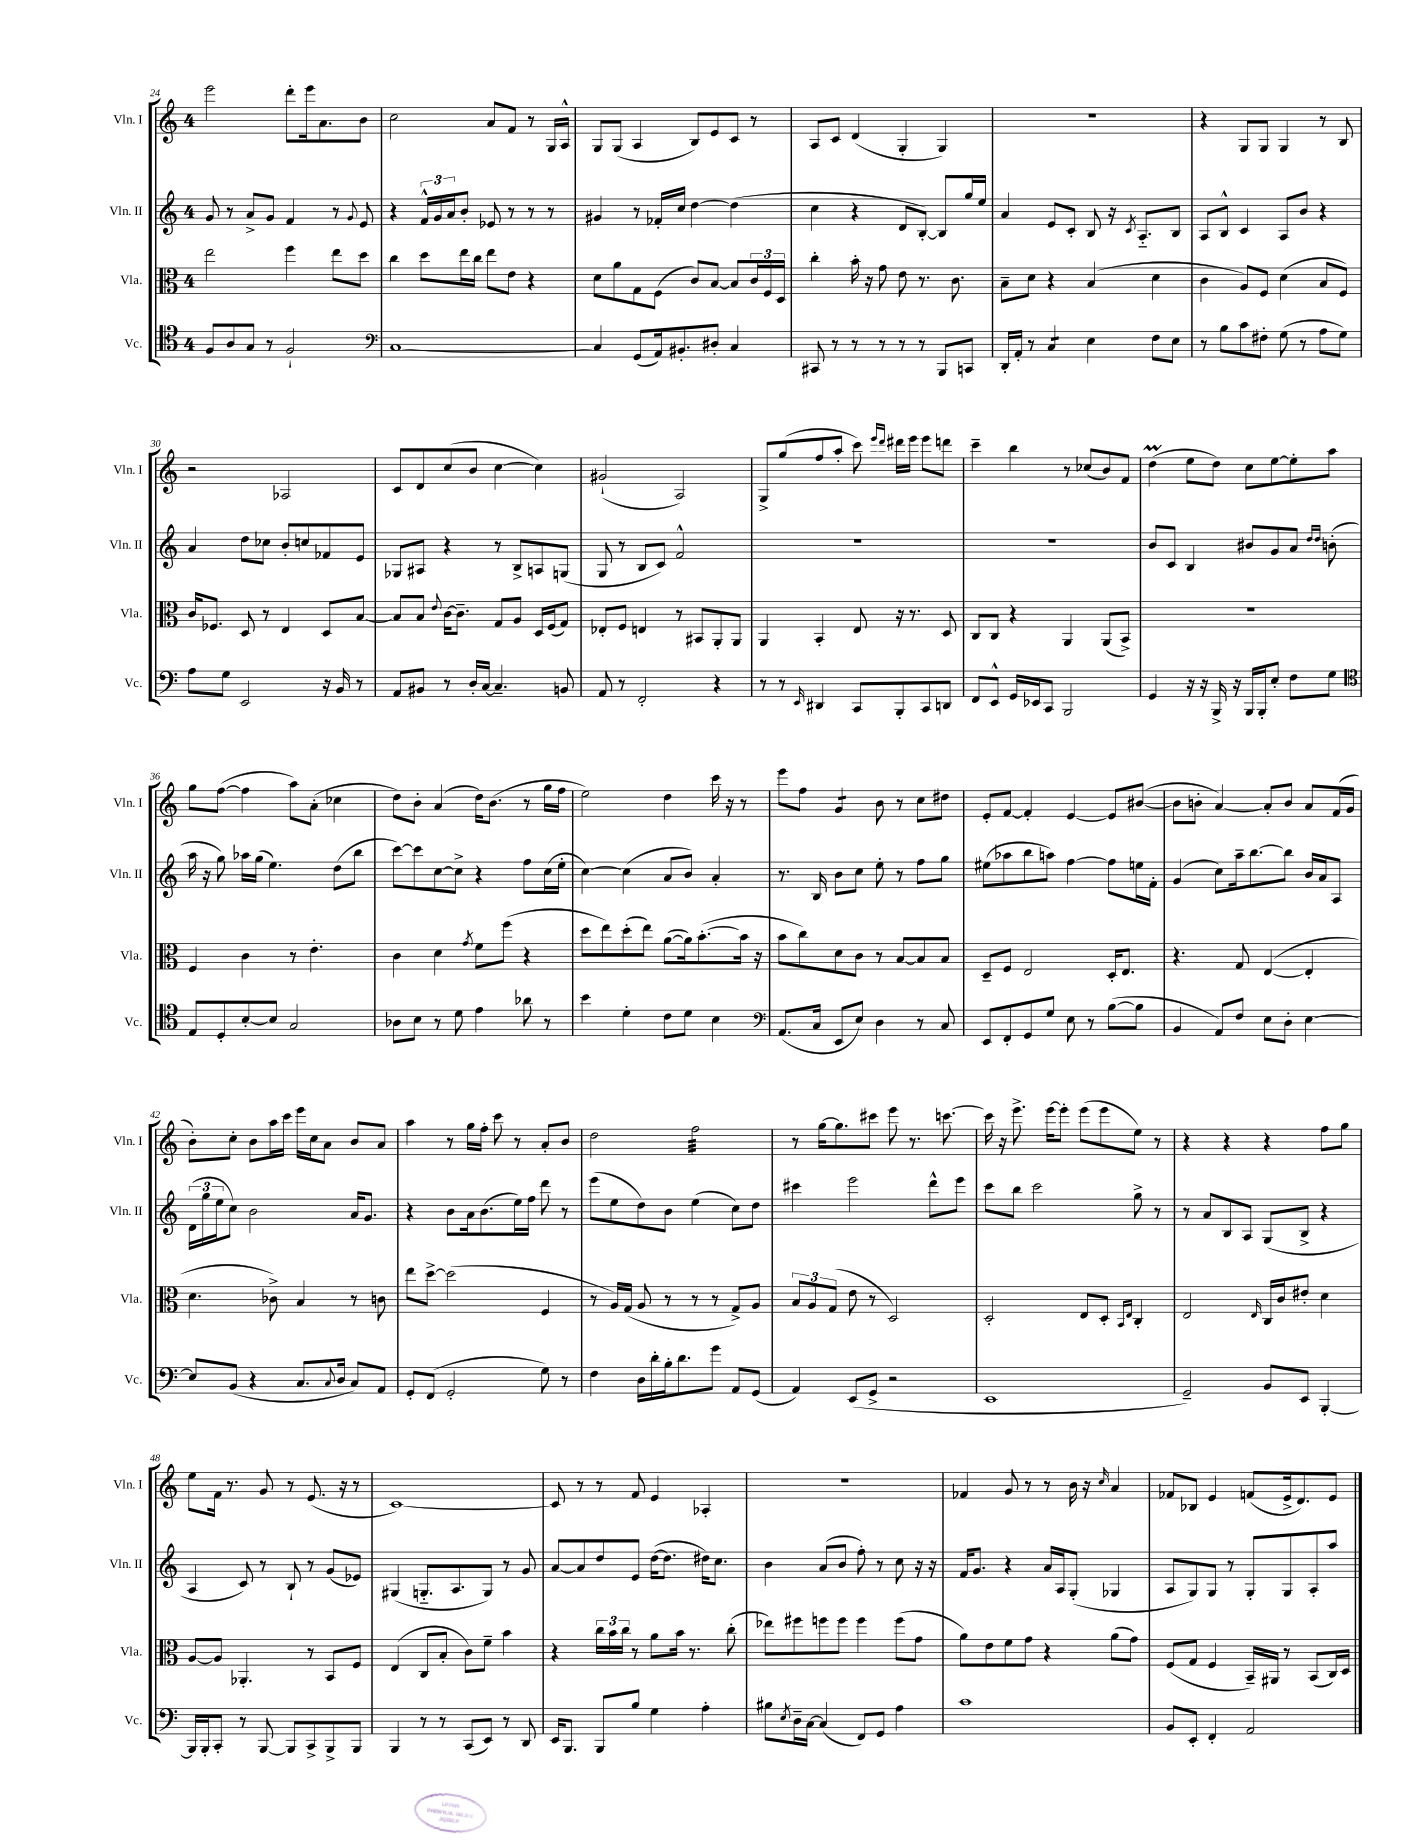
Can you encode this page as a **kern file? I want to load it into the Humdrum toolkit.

**kern	**kern	**kern	**kern
*part4	*part3	*part2	*part1
*staff4	*staff3	*staff2	*staff1
*I"Vc.	*I"Vla.	*I"Vln. II	*I"Vln. I
*I'Vc.	*I'Vla.	*I'Vln. II	*I'Vln. I
*clefC4	*clefC3	*clefG2	*clefG2
*k[]	*k[]	*k[]	*k[]
*M4/4	*M4/4	*M4/4	*M4/4
=24	=24	=24	=24
8F/L	2ee\	8g/	2eee\
8A/	.	8r	.
8G/J	.	8a^/L	.
8r	.	8g/J	.
2F`/	4ff\	4f/	8ddd'\L
.	.	.	16eee\k
.	.	.	8.a\
.	8ee\L	8r	.
.	.	8qqg/	.
.	8dd\J	8e/	8b\J
=25	=25	=25	=25
*clefF4	*	*	*
[1C	4cc\	4r	2cc\
.	8dd\L	24f^^/LL	.
.	.	24g/	.
.	.	24a/J	.
.	16ee\L	8b'/J	.
.	16cc\JJ	.	.
.	8ee\L	8e-X/	8a/L
.	8e\J	8r	8f/J
.	4r	8r	8r
.	.	8r	16G/LL
.	.	.	16A^^/JJ
=26	=26	=26	=26
4C/]	8d\L	4g#X/	8G/L
.	8a\	.	(8G/J
(8GG/L	8G\	8r	4A/
16AA/k)	(8F\J	16f-X'/LL	.
8.BB#X'/	.	16cc/JJ	.
.	8c/L)	[4dd\	8B/L)
8D#X'/J	[8B/J	.	8e/
4C/	8B/L]	(4dd\]	8c/J
.	24c/L	.	8r
.	24F/	.	.
.	24D/JJ	.	.
=27	=27	=27	=27
8CC#X/	4cc'\	4cc\	8A/L
8r	.	.	8c/J
8r	16b'\	4r	(4d/
.	16r	.	.
8r	8g\	.	.
8r	8e\	8d/L	4G'/
8r	8.r	[8B'/J)	.
8BBB/L	.	8B/L]	4G/)
.	8.c\	.	.
8CCn/J	.	16gg/L	.
.	.	16ee/JJ	.
=28	=28	=28	=28
16DD'/LL	8B~\L	4a/	1r
16AA'/JJ	.	.	.
8r	8d\J	.	.
*tremolo	*	*	*
8C/L	4r	8e/L	.
8C/J	.	8c'/J	.
*Xtremolo	*	*	*
4E\	(4B/	8B/	.
.	.	16r	.
.	.	8qc/	.
.	.	8.A/L	.
8F\L	4d\	.	.
8E\J	.	8B/J	.
=29	=29	=29	=29
8r	4c\	8A/L	4r
8B\L	.	8B^^/J	.
8c\	8A/L)	4c/	8G/L
8F#X'\J	8F/J	.	8G/J
(8G\	(4d\	8A/L	4G/
8r	.	8b/J	.
8A\L	8B/L	4r	8r
8G\J)	8F/J)	.	8B/
!!LO:LB:g=z
=30	=30	=30	=30
8A\L	16c/KL	4a/	2r
.	8.F-X/J	.	.
8G\J	.	.	.
2EE/	8D/	8dd\L	.
.	8r	8cc-X\J	.
.	4E/	8b'/L	2A-X/
.	.	8ccn/	.
16r	8D/L	8f-X/	.
16BB/	.	.	.
8r	[8B/J	8e/J	.
=31	=31	=31	=31
8AA/L	8B/L]	8G-X/L	8c/L
8BB#X/J	8B/J	8A#X/J	8d/
.	8qqe/	.	.
8r	[16c\KL	4r	(8cc/
.	8.c~\J]	.	.
16D'/LL	.	.	8b/J
[16C/JJ	.	.	.
4.C~/]	8G/L	8r	[4cc\
.	8A/J	8B^/L	.
.	16D/LL	8An/	4cc\])
.	(16F/J	.	.
8BBn/	8G/J)	(8Gn/J	.
=32	=32	=32	=32
8AA/	8E-X'/L	8G/	(2g#X`/
8r	8F/J	8r	.
2FF'/	4En/	8B/L	.
.	.	8c/J)	.
.	8r	2f^^/	2A/)
.	8BB#X/L	.	.
4r	8AA'/	.	.
.	8AA/J	.	.
=33	=33	=33	=33
8r	4AA/	1r	8G^/L
8r	.	.	(8gg/
16qqEE/	.	.	.
4DD#X/	4BB'/	.	8ff/
.	.	.	8aa'/J
8CC/L	8E/	.	8ccc\)
.	.	.	16qqeee/LL
.	.	.	16qqddd/JJ
8BBB'/	16r	.	16ddd#X\LL
.	8.r	.	16eee\JJ
8CC/	.	.	8eee\L
8DDn/J	8D/	.	8dddn\J
=34	=34	=34	=34
8FF/L	8C/L	1r	4ccc~\
8EE^^/J	8C/J	.	.
16GG/LL	4r	.	4bb\
16EE-X/J	.	.	.
8CC/J	.	.	.
2BBB/	4AA/	.	8r
.	.	.	(8cc-X/L
.	(8AA/L	.	8b/)
.	8BB^/J)	.	8f/J
=35	=35	=35	=35
4GG/	1r	8b/L	(4ddM\
.	.	8c/J	.
16r	.	4B/	8ee\L
16r	.	.	.
16BBB^/	.	.	8dd\J)
16r	.	.	.
16BBB/LL	.	8b#X/L	8cc\L
16BBB'/J	.	.	.
8E'/J	.	8g/	[8ee\
8F\L	.	8a/J	8ee'\]
.	.	16qqdd/LL	.
.	.	16qqdd/JJ	.
8G\J	.	(8bn'\	8aa\J
!!LO:LB:g=z
=36	=36	=36	=36
*clefC4	*	*	*
8E/L	4F/	16aa\	8gg\L
.	.	16r	.
8D'/	.	8gg\)	([8ff\J
[8B'/	4c\	16aa-X\LL	4ff\]
.	.	(16gg\JJ	.
8B/J]	.	4.ee\)	.
2G/	8r	.	8aa\L)
.	4.e'\	.	(8a'\J
.	.	(8dd\L	4cc-X\
.	.	8bb\J	.
=37	=37	=37	=37
8A-X\L	4c\	[8ccc\L)	8dd\L)
8B\J	.	8ccc\]	8b'\J
8r	4d\	[8cc\	(4a/
8d\	.	8cc^\J]	.
.	8qg/	.	.
4e\	8f\L	4r	16dd\KL)
.	.	.	(8.b\J
.	(8ff\J	.	.
8a-X\	4r	8ff\L	8r
8r	.	(16cc\L	16gg\LL
.	.	16ee'\JJ	16ff\JJ
=38	=38	=38	=38
4b\	8dd\L	[4cc\)	2ee\)
.	8ee\)	.	.
4d'\	(8dd'\	(4cc\]	.
.	8ee\J)	.	.
8c\L	([8a\L	8a/L	4dd\
8d\J	16a\k])	8b/J)	.
.	([8.b'\	.	.
4B\	.	4a'/	16ccc\
.	.	.	16r
.	16b\Jk]	.	8r
.	16r	.	.
=39	=39	=39	=39
*clefF4	*	*	*
(8.AA/L	8b\L	8.r	8eee\L
.	8cc\)	.	8ff\J
16C/Jk	.	16B/	.
*	*	*	*tremolo
8EE/L	8d\	8b\L	8g/L
8E/J)	8c\J	8cc\J	8g/J
*	*	*	*Xtremolo
4D\	8r	8ee'\	8b\
.	[8B/L	8r	8r
8r	8B/]	8ff\L	8cc\L
8C/	8B/J	8gg\J	8dd#X\J
=40	=40	=40	=40
8EE/L	8D~/L	(8ee#X\L	8e'/L
8FF'/	8F/J	8aa-X\	[8f/J
8GG/	2E/	8bb\	4f'/]
8G/J	.	8aan\J)	.
8E\	.	[4ff\	[4e/
8r	.	.	.
([8B\L	16D'/KL	8ff\L]	8e/L]
.	8.E/J	.	.
8B\J]	.	16een\L	([8b#X/J
.	.	16f'\JJ	.
=41	=41	=41	=41
4BB/	4.r	(4g/	8b#\L]
.	.	.	8bn'\J
8AA/L)	.	8cc\L)	[4a/)
8F/J	8G/	16aa~\k	.
.	.	[8.bb\	.
8E\L	([4E/	.	8a'/L]
8D'\J	.	8bb\J]	8b/J
[4E\	4E'/]	16b/LL	8a/L
.	.	16a/J	.
.	.	8A/J	(16f/L
.	.	.	16g/JJ
!!LO:LB:g=z
=42	=42	=42	=42
8E/L]	4.d\	(24d\LL	8b'\L)
.	.	24gg\	.
.	.	24ee\J	.
(8BB/J	.	8cc\J)	8cc'\J
4r	.	2b\	8b\L
.	8c-X^\)	.	16aa\L
.	.	.	16ccc\JJ
8.C/L	4B/	.	16eee\LL
.	.	.	16cc\J
.	.	.	8a\J
8qqC/	.	.	.
16D/Jk	.	.	.
8C/L)	8r	16a/KL	8b/L
.	.	8.g/J	.
8AA/J	8cn\	.	8a/J
=43	=43	=43	=43
8GG'/L	8ee\L	4r	4aa\
(8FF/J	[8dd^\J	.	.
2GG'/	(2dd\]	8b\L	8r
.	.	16a\k	16gg\LL
.	.	(8.b\	16ff'\JJ
.	.	.	8ccc\
.	.	16ee\L)	8r
.	.	16ff\JJ	.
8G\)	4F/	8ddd\	8a'/L
8r	.	8r	8b/J
=44	=44	=44	=44
4F\	8r	(8eee\L	2dd\
.	16A/LL)	8ee\	.
.	(16G/JJ	.	.
16D\LL	8A/	8dd\)	.
16d'\	.	.	.
16B'\J	8r	8b\J	.
8.d\	.	.	.
*	*	*	*tremolo
.	8r	(4ee\	32ff\LLL
.	.	.	32ff\
.	.	.	32ff\
.	.	.	32ff\
8g\J	8r	.	32ff\
.	.	.	32ff\
.	.	.	32ff\
.	.	.	32ff\
8AA/L	8G^/L)	8cc\L)	32ff\
.	.	.	32ff\
.	.	.	32ff\
.	.	.	32ff\
(8GG/J	8A/J	8dd\J	32ff\
.	.	.	32ff\
.	.	.	32ff\
.	.	.	32ff\JJJ
*	*	*	*Xtremolo
=45	=45	=45	=45
4AA/)	12B/L	4ccc#X\	8r
.	12A/	.	.
.	.	.	[16gg\KL
.	(12G/J	.	.
.	.	.	8.gg\]
(8EE/L	8e\	2eee\	.
8GG^/J	8r	.	8ccc#X\J
2r	2D/)	.	8eee\
.	.	.	8.r
.	.	8ddd^^\L	.
.	.	.	[8.cccn\
.	.	8eee\J	.
=46	=46	=46	=46
1EE	2D'/	8ccc\L	16ccc\]
.	.	.	16r
.	.	8bb\J	8.eee^\
.	.	2ccc\	.
.	.	.	[16eee\KL
.	.	.	8eee'\J]
.	8E/L	.	(8eee\L
.	8D'/J	.	8eee\
.	16qqBB/LL	.	.
.	16qqE/JJ	.	.
.	4C'/	8gg^\	8ee\J)
.	.	8r	8r
=47	=47	=47	=47
2GG~/)	2E/	8r	4r
.	.	8a/L	.
.	.	8B/	4r
.	.	8A/J	.
.	16qqE/	.	.
8BB/L	16C/LL	(8G/L	4r
.	16c/J	.	.
8EE/J	8e#X'/J	8B^/J	.
[4BBB'/	4d\	4r	8ff\L
.	.	.	8gg\J
!!LO:LB:g=z
=48	=48	=48	=48
16BBB/LL]	[8A/L	4A/	8ee\L
16BBB'/J	.	.	.
8CC'/J	8A/J]	.	16f\Jk
.	.	.	8.r
8r	4.AA-X'/	8c/)	.
[8BBB/	.	8r	8g/
8BBB/L]	.	8B`/	8r
8CC^/	8r	8r	(8.e/
8BBB^/	8BB/L	(8g/L	.
.	.	.	16r
8BBB/J	8F/J	8e-X/J)	8r
=49	=49	=49	=49
4BBB/	(4E/	(4G#X/	[1c)
8r	8C/L	8.Gn/L	.
8r	8B'/J	.	.
.	.	8.A/	.
(8CC/L	8c\L)	.	.
8EE/J)	8f~\J	8G/J)	.
8r	4b\	8r	.
8DD/	.	8g/	.
=50	=50	=50	=50
16EE/KL	4r	[8a/L	8c/]
8.BBB/J	.	.	.
.	.	8a/]	8r
8BBB/L	24cc\LL	8dd/	8r
.	24b\	.	.
.	24cc\JJ	.	.
8B/J	8r	8e/J	8f/
4G\	8a\L	([16dd\KL	4e/
.	.	8.dd\J]	.
.	16b\Jk	.	.
.	8.r	.	.
4A'\	.	16dd#X\KL)	4A-X'/
.	.	8.cc\J	.
.	(8cc'\	.	.
=51	=51	=51	=51
8B#X\L	8ee-X\L)	4b\	1r
8qE/	.	.	.
16D~\L	8ff#X\	.	.
[16C\JJ	.	.	.
(4C/]	8ffn\	(8a/L	.
.	8ff\J	8b/J	.
8FF/L)	4ff\	8ff'\)	.
8GG/J	.	8r	.
4A\	(8ff\L	8cc\	.
.	8g\J	16r	.
.	.	16r	.
=52	=52	=52	=52
1c	8a\L)	16f/KL	4f-X/
.	.	8.g/J	.
.	8e\	.	.
.	8f\	4r	8g/
.	8g\J	.	8r
.	4r	16a/LL	8r
.	.	16A/J	.
.	.	(8G'/J	16b\
.	.	.	16r
.	.	.	16qqcc/
.	(8a\L	4G-X/	4a/
.	8g\J)	.	.
=53	=53	=53	=53
8BB/L	(8F/L	8A/L	8f-X/L
8EE'/J	8G/J	8G/)	8B-X/J
4FF'/	4F/	8G/J	4e/
.	.	8r	.
2AA/	16BB~/LL)	8G'/L	(8fn/L
.	16AA#X/JJ	.	.
.	8r	8G/	16e^/k
.	.	.	8.d/)
.	(8BB/L	8A'/	.
.	16C/L)	8aa/J	8e/J
.	16D/JJ	.	.
==	==	==	==
*-	*-	*-	*-
